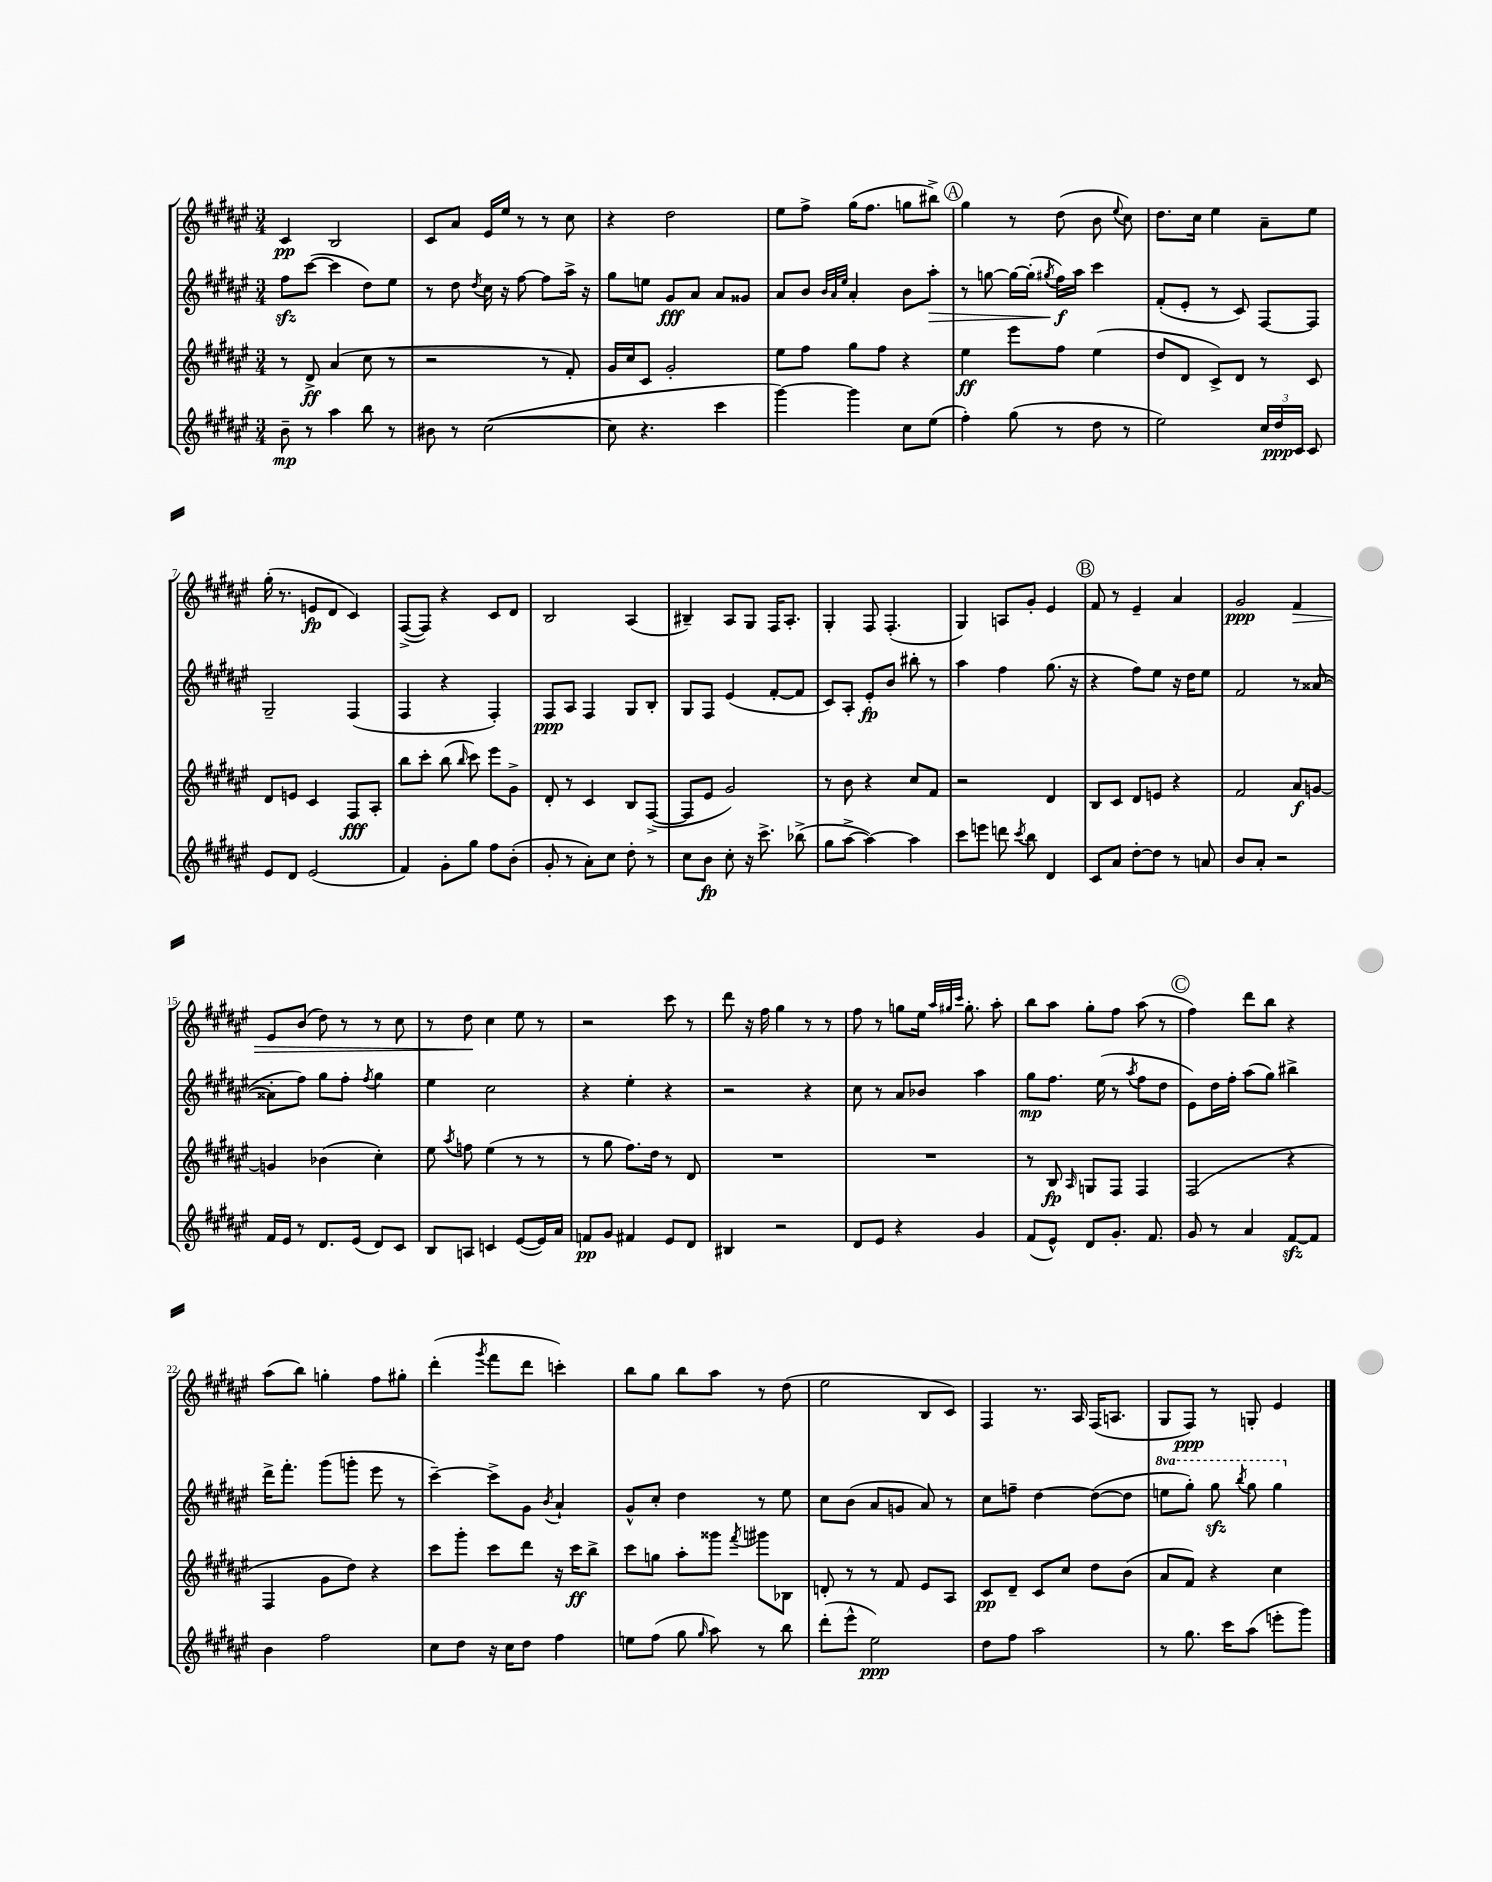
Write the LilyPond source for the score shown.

<<
\new StaffGroup <<
\new Staff = "s0" {
    \clef treble \key fis \major \numericTimeSignature \time 3/4
    \autoBeamOff cis'4\pp b2 |
    cis'8[ ais'8] eis'16[ eis''16] r8 r8 cis''8 |
    r4 dis''2 |
    eis''8[ fis''8]-> gis''16[( fis''8.] g''8[ bis''8]->) |
    \mark \markup { \circle "A" } gis''4 r8 dis''8( b'8 \appoggiatura { eis''8 } cis''8) |
    dis''8.[ cis''16] eis''4 ais'8[-- eis''8] |
    gis''16-.( r8. e'8[\fp dis'8] cis'4) |
    fis8[~->( fis8]) r4 cis'8[ dis'8] |
    b2 ais4( |
    bis4--) ais8[ gis8] fis16[ ais8.]-. |
    gis4-. fis8 fis4.-.( |
    gis4) a8[ gis'8]-. eis'4 |
    \mark \markup { \circle "B" } fis'8 r8 eis'4-- ais'4 |
    gis'2\ppp fis'4\> |
    eis'8[ b'8]( dis''8) r8 r8 cis''8 |
    r8 dis''8\! cis''4 eis''8 r8 |
    r2 cis'''8 r8 |
    dis'''8 r16 fis''16 gis''4 r8 r8 |
    fis''8 r8 g''8[ eis''16] \grace { ais''32[ gis''32 cis'''32] } gis''8.-. ais''8-. |
    b''8[ ais''8] gis''8[-. fis''8] ais''8( r8 |
    \mark \markup { \circle "C" } fis''4) dis'''8[ b''8] r4 |
    ais''8[( b''8]) g''4-. fis''8[ gis''8]-. |
    dis'''4-.( \acciaccatura { gis'''8 } fis'''8[ dis'''8] c'''4-.) |
    b''8[ gis''8] b''8[ ais''8] r8 dis''8( |
    eis''2 b8[ cis'8]) |
    fis4 r8. ais16 fis16[( a8.] |
    gis8[ fis8]\ppp) r8 g8-. eis'4 \bar "|." |
}
\new Staff = "s1" {
    \clef treble \key fis \major \numericTimeSignature \time 3/4 \set Staff.ottavationMarkups = #ottavation-simple-ordinals
    \autoBeamOff fis''8[\sfz cis'''8]~( cis'''4 dis''8[) eis''8] |
    r8 dis''8 \acciaccatura { dis''8 } cis''16 r16 fis''8~ fis''8[ ais''16]-> r16 |
    gis''8[ e''8] gis'8[\fff ais'8] ais'8[ gisis'8] |
    ais'8[ b'8] \grace { b'32[ ais'32 eis''32] } ais'4-. b'8[ ais''8]-.\> |
    \mark \markup { \circle "A" } r8 g''8~ g''16[~ g''16]-.( \acciaccatura { gis''8 } fis''16[\f\!) ais''16] cis'''4 |
    fis'8[-.( eis'8]-. r8 cis'8) fis8[~ fis8] |
    gis2-- fis4( |
    fis4 r4 fis4-.) |
    fis8[\ppp ais8] fis4 gis8[ b8]-. |
    gis8[ fis8] eis'4( fis'8[~-. fis'8] |
    cis'8[) ais8]-. eis'8[-.\fp b'8] bis''8-. r8 |
    ais''4 fis''4 gis''8.( r16 |
    \mark \markup { \circle "B" } r4 fis''8[) eis''8] r16 dis''16[ eis''8] |
    fis'2 r8 aisis'8~( |
    aisis'8[-. fis''8]) gis''8[ fis''8]-. \acciaccatura { fis''8 } gis''4 |
    eis''4 cis''2 |
    r4 eis''4-. r4 |
    r2 r4 |
    cis''8 r8 ais'8[ bes'8] ais''4 |
    gis''8[\mp fis''8.] eis''16( r8 \acciaccatura { ais''8 } fis''8[ dis''8] |
    \mark \markup { \circle "C" } eis'8[) dis''16 fis''16]-. ais''8[( gis''8]) bis''4-> |
    dis'''16[-> fis'''8.]-. gis'''8[( g'''8]-. eis'''8 r8 |
    cis'''4~--) cis'''8[-> gis'8] \acciaccatura { b'8 } ais'4-! |
    gis'8[-^ cis''8]-. dis''4 r8 eis''8 |
    cis''8[ b'8]( ais'8[ g'8] ais'8) r8 |
    cis''8[ f''8]-- dis''4~ dis''8[~( dis''8] |
    \ottava #1 e'''8[ gis'''8]-.) gis'''8\sfz \acciaccatura { b'''8 } gis'''8 gis'''4 \ottava #0 \bar "|." |
}
\new Staff = "s2" {
    \clef treble \key fis \major \numericTimeSignature \time 3/4
    \autoBeamOff r8 dis'8->\ff ais'4( cis''8 r8 |
    r2 r8 fis'8-.) |
    gis'16[ cis''16 cis'8] gis'2-. |
    eis''8[ fis''8] gis''8[ fis''8] r4 |
    \mark \markup { \circle "A" } eis''4\ff eis'''8[ fis''8] eis''4( |
    dis''8[ dis'8] cis'8[->) dis'8] r8 cis'8 |
    dis'8[ e'8] cis'4 fis8[\fff ais8]-. |
    b''8[ cis'''8]-. b''8( \grace { b''16 } cis'''8) eis'''8[ gis'8]-> |
    dis'8-. r8 cis'4 b8[ fis8]~->( |
    fis8[ eis'8] gis'2) |
    r8 b'8 r4 cis''8[ fis'8] |
    r2 dis'4 |
    \mark \markup { \circle "B" } b8[ cis'8] dis'8[ e'8] r4 |
    fis'2 ais'8[\f g'8]~ |
    g'4 bes'4( cis''4-.) |
    eis''8 \acciaccatura { ais''8 } f''8 eis''4( r8 r8 |
    r8 gis''8 fis''8.[) dis''16] r8 dis'8 |
    R2. |
    R2. |
    r8 b8\fp \grace { ais16 } g8[ fis8] fis4 |
    \mark \markup { \circle "C" } fis2( r4 |
    fis4 gis'8[ dis''8]) r4 |
    cis'''8[ gis'''8]-. cis'''8[ dis'''8] r16 cis'''16[\ff b''8]-> |
    cis'''8[ g''8] ais''8[-. gisis'''8] \acciaccatura { fis'''8 } gis'''8[ bes8] |
    d'8-. r8 r8 fis'8 eis'8[ ais8] |
    cis'8[\pp dis'8]-- cis'8[ cis''8] dis''8[ b'8]( |
    ais'8[ fis'8]) r4 cis''4 \bar "|." |
}
\new Staff = "s3" {
    \clef treble \key fis \major \numericTimeSignature \time 3/4
    \autoBeamOff b'8--\mp r8 ais''4 b''8 r8 |
    bis'8 r8 cis''2~( |
    cis''8 r4. cis'''4 |
    gis'''4~) gis'''4 cis''8[ eis''8]( |
    \mark \markup { \circle "A" } fis''4-.) gis''8( r8 dis''8 r8 |
    eis''2) \tuplet 3/2 { cis''16[ dis''16\ppp cis'16] } cis'8 |
    eis'8[ dis'8] eis'2( |
    fis'4) gis'8[-. gis''8] fis''8[ b'8]-.( |
    gis'8-. r8 ais'8[-.) cis''8] dis''8-. r8 |
    cis''8[ b'8]\fp cis''8-. r16 cis'''8.-> bes''8->( |
    gis''8[ ais''8]~-> ais''4~) ais''4 |
    cis'''8[ e'''8] d'''8 \acciaccatura { cis'''8 } b''8 dis'4 |
    \mark \markup { \circle "B" } cis'8[ ais'8] dis''8[~-. dis''8] r8 a'8 |
    b'8[ ais'8]-. r2 |
    fis'16[ eis'16] r8 dis'8.[ eis'16]( dis'8[) cis'8] |
    b8[ a8] c'4 eis'8[~( eis'16) ais'16] |
    f'8[\pp gis'8] fis'4 eis'8[ dis'8] |
    bis4 r2 |
    dis'8[ eis'8] r4 gis'4 |
    fis'8[( eis'8]-^) dis'8[ gis'8.]-. fis'8. |
    \mark \markup { \circle "C" } gis'8 r8 ais'4 fis'8[~\sfz fis'8] |
    b'4 fis''2 |
    cis''8[ dis''8] r16 cis''16[ dis''8] fis''4 |
    e''8[ fis''8]( gis''8 \grace { gis''16 } ais''8) r8 b''8 |
    dis'''8[-.( eis'''8]-^ eis''2\ppp) |
    dis''8[ fis''8] ais''2 |
    r8 gis''8. cis'''16[ ais''8]( e'''8[-. gis'''8]) \bar "|." |
}
>>
>>
